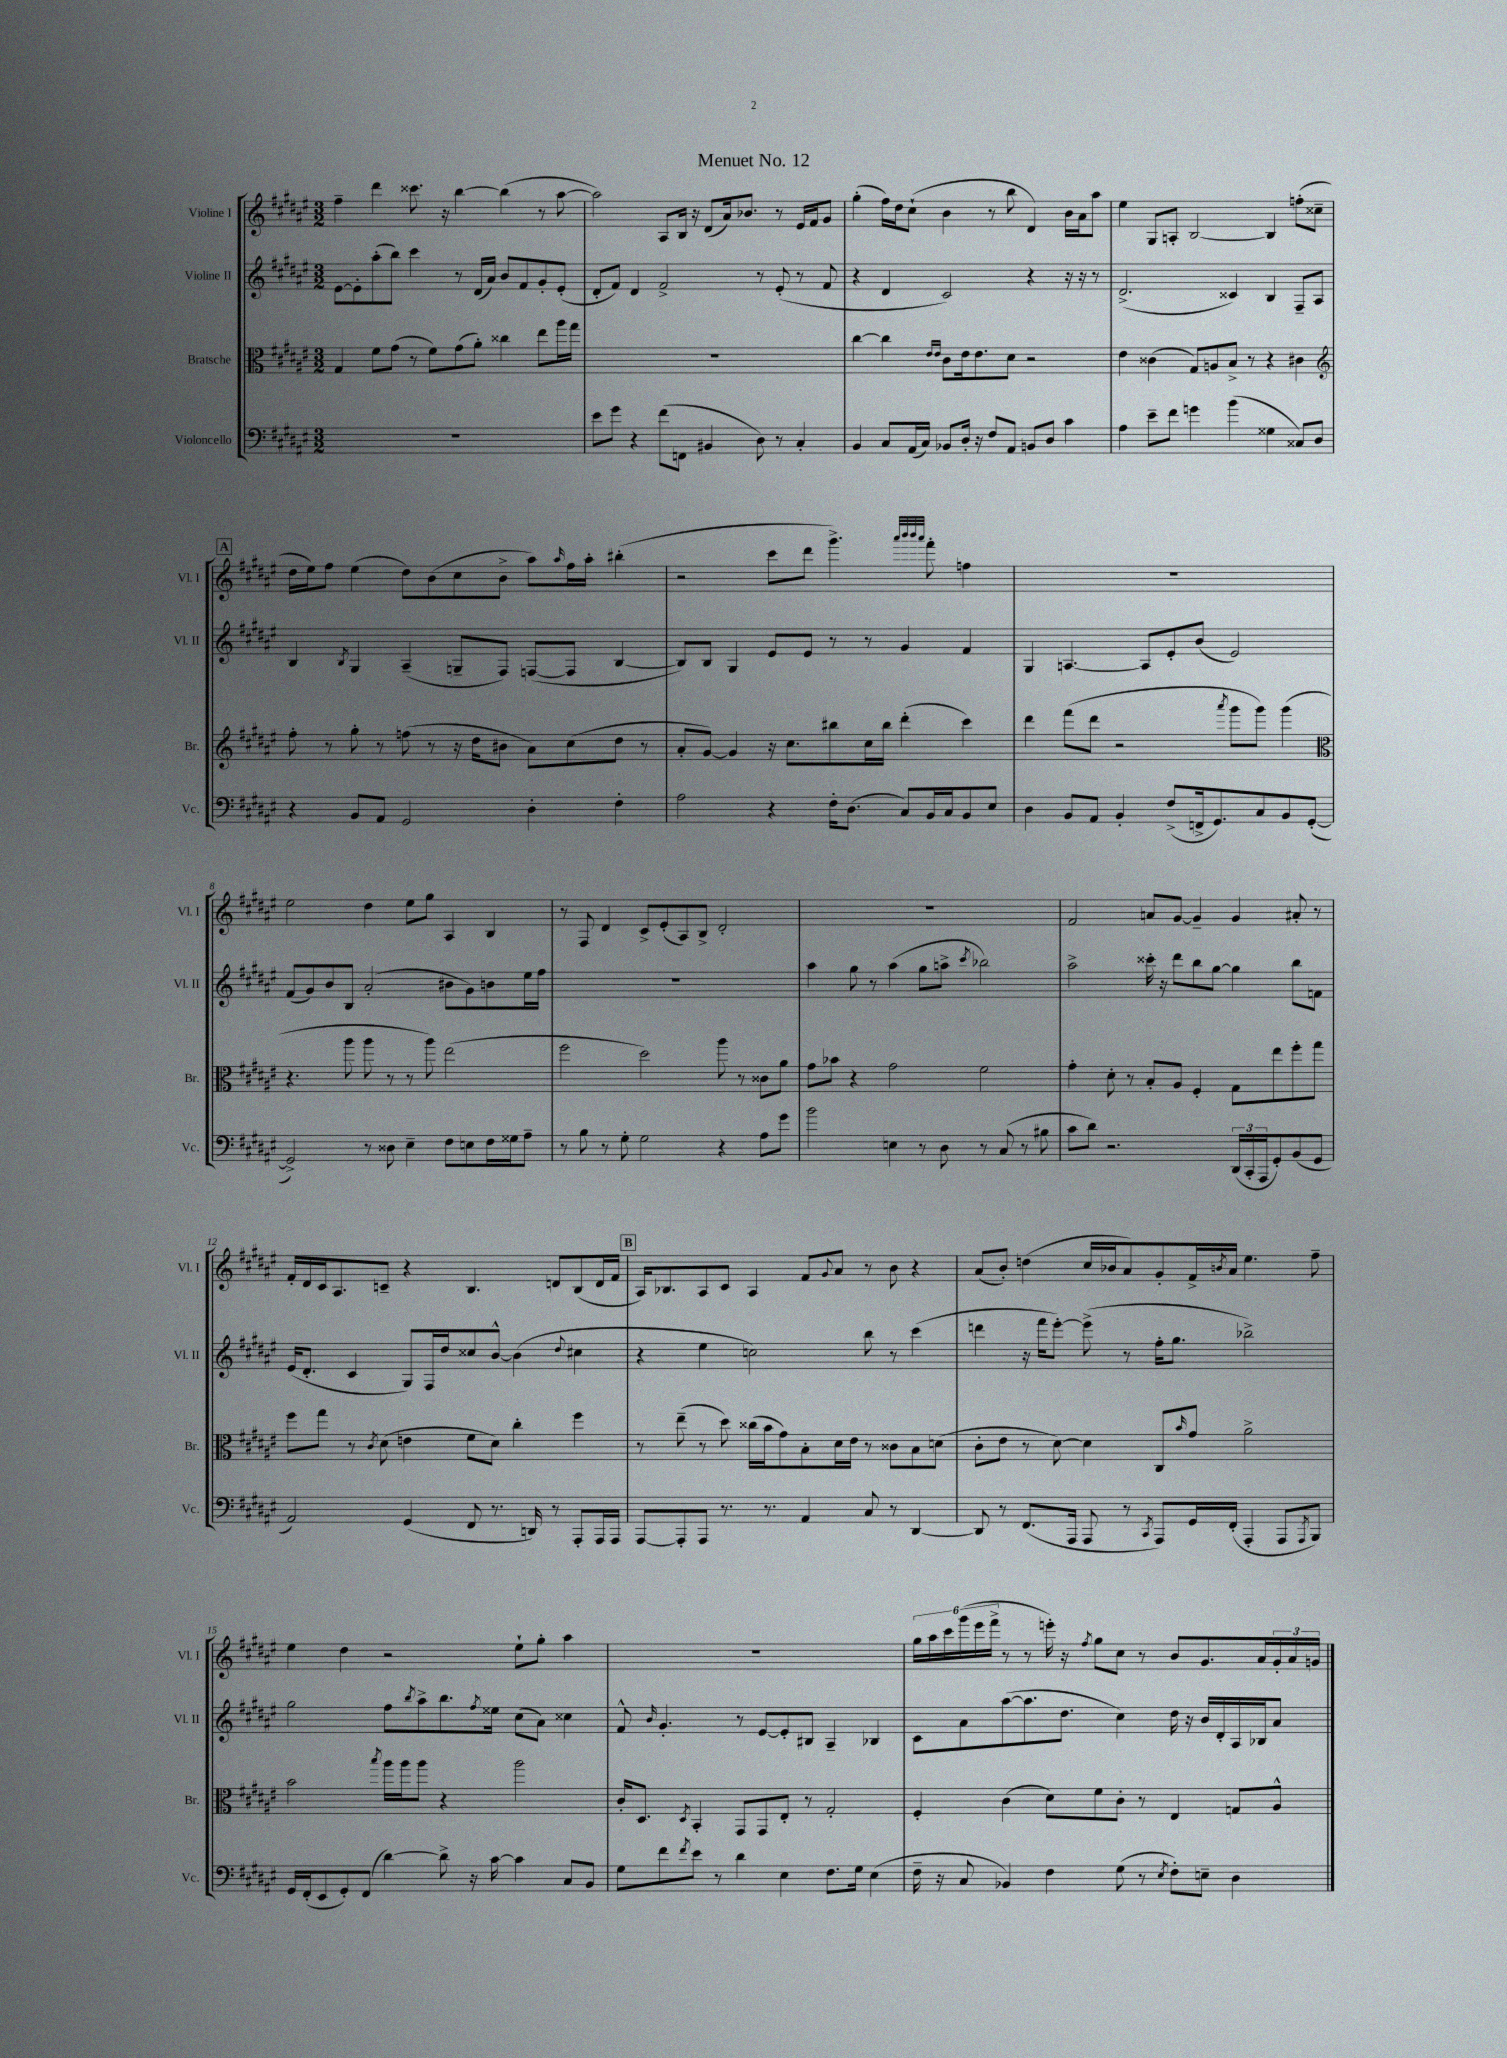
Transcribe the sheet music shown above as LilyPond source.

\header { title = "Menuet No. 12" }
<<
\new StaffGroup <<
\new Staff = "s0" \with { instrumentName = "Violine I" shortInstrumentName = "Vl. I" } {
    \clef treble \key fis \major \numericTimeSignature \time 3/2
    fis''4-- dis'''4 cisis'''8. r16 b''4~ b''4( r8 ais''8~ |
    ais''2) ais8 b16 r16 dis'8( ais'16) bes'8. r8 eis'16 fis'16 gis'8 |
    gis''4-.( fis''16) dis''16 cis''8-!( b'4 r8 b''8 dis'4) b'16 ais'16 ais''8 |
    eis''4 gis8 a8-. b2~ b4 f''8-.( cisis''8-- |
    \mark \markup { \box "A" } dis''16 eis''16) fis''8 eis''4( dis''8) b'8( cis''8 b'8-> ais''8) \grace { ais''16 } fis''16 ais''16-. bis''4-.( |
    r2 cis'''8 dis'''8 gis'''4.->) \grace { ais'''32 b'''32 b'''32 ais'''32 } fis'''8-. f''4 |
    R1. |
    eis''2 dis''4 eis''8 gis''8 ais4 b4 |
    r8 fis8 dis'4 cis'8-> eis'8-.( ais8) b8-> dis'2-. |
    R1. |
    fis'2 a'8 gis'8~ gis'4-- gis'4 ais'8-. r8 |
    fis'16-. dis'16 cis'16 ais8. c'8-- r4 b4. d'8 b8( d'16 fis'16 |
    \mark \markup { \box "B" } ais16) bes8. ais8 cis'8 ais4 fis'8 \appoggiatura { gis'8 } ais'8 r8 b'8 r4 |
    ais'8( b'8-.) d''4( cis''16 bes'16 ais'8) gis'8-. fis'16-> \acciaccatura { b'8 } ais'16 eis''4. fis''8-- |
    eis''4 dis''4 r2 eis''8-! gis''8-. ais''4 |
    R1. |
    \tuplet 6/4 { gis''16 ais''16 cis'''16 gis'''16( eis'''16 fis'''16-> } r8 r8 e'''16-.) r16 \acciaccatura { fis''8 } gis''8 cis''8 r8 b'8 gis'8. ais'16 \tuplet 3/2 { gis'16-. ais'16 g'16 } \bar "|." |
}
\new Staff = "s1" \with { instrumentName = "Violine II" shortInstrumentName = "Vl. II" } {
    \clef treble \key fis \major \numericTimeSignature \time 3/2
    eis'8~ eis'8-. ais''8-.( b''8) cis'''4 r8 dis'16( ais'16) b'8 fis'8 gis'8-. eis'8-.( |
    dis'8-. fis'8) dis'4 fis'2-> r8 eis'8-.( r8 fis'8 |
    r4 dis'4 cis'2) r4 r16 r16 r8 |
    dis'2.->( cisis'4) b4 fis8-- ais8 |
    \mark \markup { \box "A" } b4 \acciaccatura { b8 } gis4 ais4--( g8-- fis8) f8~( f8 b4~ |
    b8) b8 gis4 eis'8 eis'8 r8 r8 gis'4 fis'4 |
    gis4 a4.~ a8 eis'8-. b'8( eis'2) |
    fis'8( gis'8) b'8 b8 ais'2-.( bis'8 gis'8) b'8 eis''16 fis''16 |
    R1. |
    ais''4 gis''8 r8 ais''4( gis''8 a''8-> \acciaccatura { cis'''8 } bes''2) |
    ais''2-> cisis'''16-. r16 dis'''8 b''8 gis''8~ gis''4 b''8 f'8 |
    eis'16( dis'8.-. cis'4 gis8) fis16 dis''16 cisis''8 b'8~-^ b'4( \appoggiatura { dis''8 } cis''4 |
    \mark \markup { \box "B" } r4 eis''4 c''2) b''8 r8 cis'''4( |
    d'''4 r16 fis'''16 eis'''8~-.) eis'''8->( r8 fis''16-. gis''8. bes''2->) |
    gis''2 fis''8 \acciaccatura { b''8 } ais''8-> b''8. \acciaccatura { fis''8 } eisis''16 cis''8( ais'8) cisis''4 |
    fis'8-^ \grace { b'16 } gis'4.-. r8 eis'8~ eis'8-. bis8 ais4-- bes4 |
    cis'8 ais'8 ais''8~( ais''8. dis''8. cis''4) dis''16 r16 b'16 dis'16-. ais16 bes16 ais'8 \bar "|." |
}
\new Staff = "s2" \with { instrumentName = "Bratsche" shortInstrumentName = "Br." } {
    \clef alto \key fis \major \numericTimeSignature \time 3/2
    gis4 fis'8 gis'8( r8 fis'8) gis'8( ais'8-.) cisis''4 eis''8 ais''16 gis''16 |
    R1. |
    cis''4~ cis''4 \grace { eis'16 eis'16 } cis'8 eis'16 eis'8. dis'8 r2 |
    eis'4 cisis'4( gis8) a8 b8-> r8 r4 cis'4 |
    \mark \markup { \box "A" } \clef treble fis''8-. r8 gis''8-. r8 f''8( r8 r16 dis''16 bis'8 ais'8) cis''8( dis''8 r8 |
    ais'8-. gis'8~) gis'4 r16 cis''8. bis''8 cis''16 bis''16 dis'''4-.( cis'''4) |
    dis'''4 fis'''8( dis'''8 r2 \acciaccatura { ais'''8 } gis'''8 gis'''8) gis'''4( |
    \clef alto r4. ais''8 ais''8 r8 r8 ais''8) eis''2( |
    fis''2 dis''2) ais''8 r8 cisis'8 ais'8 |
    gis'8 bes'8 r4 gis'2 fis'2 |
    gis'4-. dis'8-. r8 b8-. ais8 fis4-. gis8 eis''8 fis''8-. gis''8 |
    fis''8 gis''8 r8 \acciaccatura { cis'8 } dis'8( e'4 fis'8 dis'8) cis''4-. fis''4 |
    \mark \markup { \box "B" } r8 eis''8--( r8 dis''8) cisis''16( b'16 gis'8) b8-. dis'16 eis'16 r8 cisis'8 b8 d'8( |
    cis'8-. eis'8 r8 dis'8~) dis'4 cis8 \grace { b'16 } gis'8 ais'2-> |
    b'2 \acciaccatura { b''8 } ais''16 ais''16 ais''8 r4 ais''2 |
    cis'16-. dis8. \acciaccatura { dis8 } b,4-. gis,8 gis,8 eis8-. r8 gis2-. |
    fis4-. cis'4( dis'8) fis'8 cis'8-. r8 eis4 g8 ais8-^ \bar "|." |
}
\new Staff = "s3" \with { instrumentName = "Violoncello" shortInstrumentName = "Vc." } {
    \clef bass \key fis \major \numericTimeSignature \time 3/2
    R1. |
    eis'8 gis'8 r4 fis'8( f,8 bis,4 dis8) r8 cis4-. |
    b,4 cis8 ais,16( cis16) bes,8 dis16-. r16 fis8 ais,8 b,8 dis8 cis'4 |
    ais4 eis'8-- fis'8 g'4 b'4( gisis4 cisis8) dis8 |
    \mark \markup { \box "A" } r4 b,8 ais,8 gis,2 dis4-. fis4-. |
    ais2 r4 fis16-. dis8.( cis8) b,16 cis16 b,8 eis8 |
    dis4 b,8 ais,8 b,4-. fis8->( f,16-> gis,8.) cis8 b,8 gis,8~-.( |
    gis,2->) r8 disis8 eis4-- fis8 e8 fis16 gisis16 ais8-- |
    r8 b8 r8 gis8-. gis2 r4 ais8 gis'8 |
    b'2 e4 r8 dis8 r8 cis8( r8 bis8 |
    cis'8 dis'8) r2. \tuplet 3/2 { dis,16( cis,16-. ais,,16 } gis,8-.) b,8( gis,8 |
    ais,2) gis,4( fis,8 r8. d,16) r8 ais,,8-. ais,,16 ais,,16 |
    \mark \markup { \box "B" } ais,,8~ ais,,8-. ais,,8 r8. r8. ais,4 cis8 r8 dis,4~ |
    dis,8 r8 fis,8.( ais,,16 ais,,8 r8 \acciaccatura { cis,8 } ais,,8) gis,16 fis,16-.( ais,,4-. ais,,8 \acciaccatura { ais,,8 } b,,8) |
    gis,16 fis,16-.( eis,8 gis,8-.) fis,8( dis'4~) dis'8-> r16 cis'16~ cis'4 cis8 b,8 |
    gis8 fis'8 \acciaccatura { fis'8 } eis'8 r8 dis'4 eis4 fis8. gis16 eis4( |
    fis16-- r16 cis8 bes,4) fis4 gis8( r8 \acciaccatura { eis8 } fis8-.) e8-- dis4 \bar "|." |
}
>>
>>
